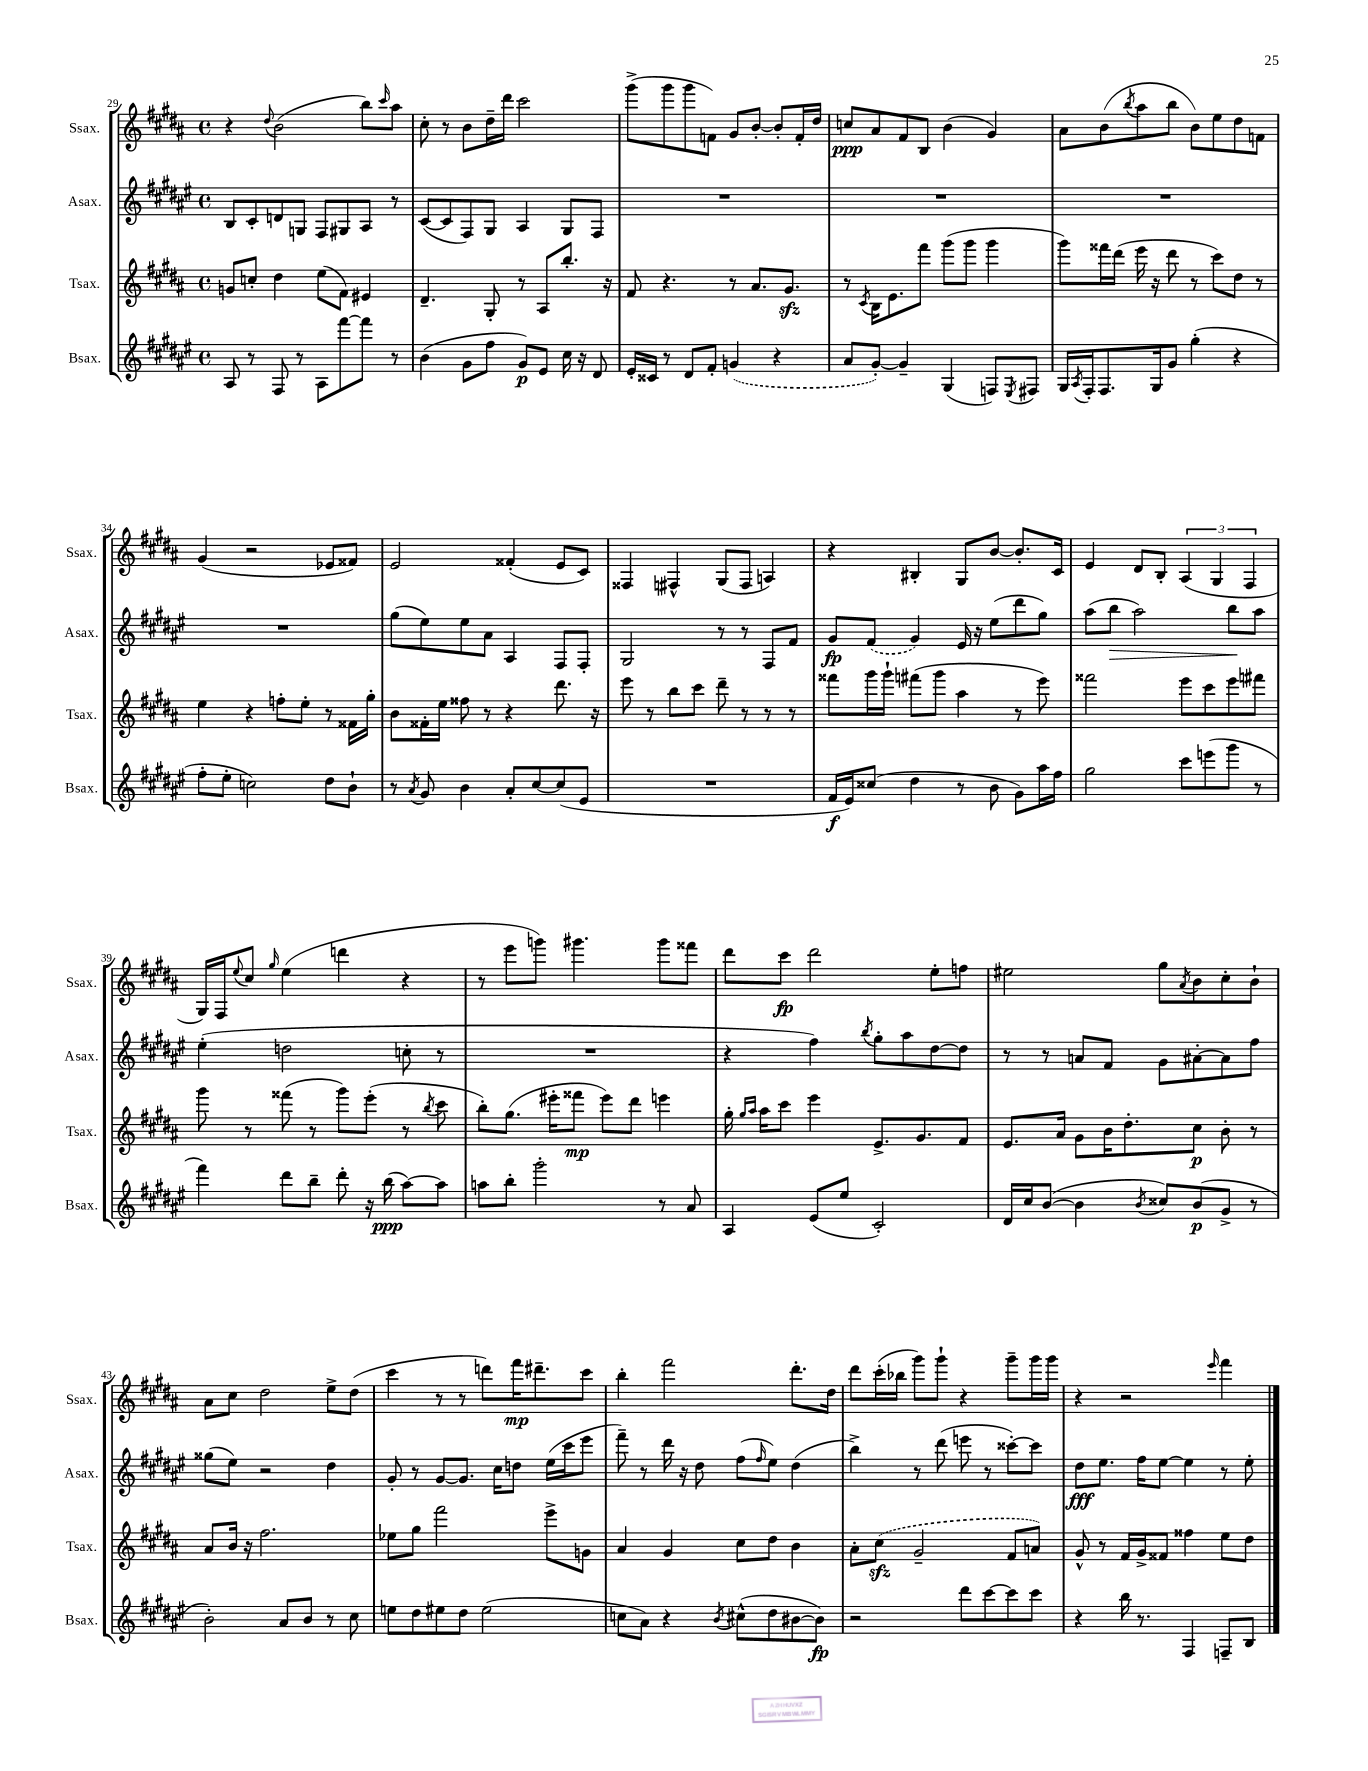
<<
\new StaffGroup <<
\new Staff = "s0" \with { instrumentName = "Ssax." shortInstrumentName = "Ssax." } {
    \clef treble \key b \major \defaultTimeSignature \time 4/4
    r4 \appoggiatura { dis''8 } b'2( b''8) \grace { cis'''16 } ais''8 |
    cis''8-. r8 b'8 dis''16-- dis'''16 cis'''2 |
    gis'''8->( gis'''8 gis'''8 f'8) gis'8 b'8~-. b'8-. f'16-. dis''16 |
    c''8\ppp ais'8 fis'8 b8 b'4( gis'4) |
    ais'8 b'8( \acciaccatura { b''8 } ais''8 b''8 b'8) e''8 dis''8 f'8 |
    gis'4( r2 ees'8 fisis'8) |
    e'2 fisis'4-.( e'8 cis'8) |
    fisis4 fis4-^ gis8( fis8 a4) |
    r4 bis4-. gis8 b'8~ b'8.-. cis'16 |
    e'4 dis'8 b8-. \tuplet 3/2 { ais4( gis4 fis4 } |
    gis16) fis16 \appoggiatura { e''8 } cis''8 \grace { gis''16 } e''4( d'''4 r4 |
    r8 e'''8 g'''8) gis'''4. gis'''8 fisis'''8 |
    dis'''8 cis'''8\fp dis'''2 e''8-. f''8 |
    eis''2 gis''8 \acciaccatura { ais'8 } b'8 cis''8-. b'8-! |
    ais'8 cis''8 dis''2 e''8-> dis''8( |
    cis'''4 r8 r8 d'''8) fis'''16\mp dis'''8.-- cis'''8 |
    b''4-. fis'''2 dis'''8.-. dis''16 |
    dis'''8 cis'''16-.( bes''16 gis'''8) gis'''8-! r4 gis'''8-- gis'''16 gis'''16 |
    r4 r2 \grace { e'''16 } fis'''4 \bar "|." |
}
\new Staff = "s1" \with { instrumentName = "Asax." shortInstrumentName = "Asax." } {
    \clef treble \key fis \major \defaultTimeSignature \time 4/4
    b8 cis'8-. d'8 g8 fis8 gis8 ais8 r8 |
    cis'8~( cis'8 fis8) gis8 ais4 gis8 fis8 |
    R1 |
    R1 |
    R1 |
    R1 |
    gis''8( eis''8) eis''8 ais'8 ais4 fis8 fis8-. |
    gis2 r8 r8 fis8 fis'8 |
    gis'8\fp \once \slurDashed fis'8( gis'4) eis'16 r16 eis''8( dis'''8 gis''8) |
    ais''8( b''8\> ais''2) b''8\! ais''8 |
    eis''4-.( d''2 c''8-. r8 |
    R1 |
    r4 fis''4) \acciaccatura { b''8 } gis''8-. ais''8 dis''8~ dis''8 |
    r8 r8 a'8 fis'8 gis'8 ais'8~-. ais'8 fis''8 |
    gisis''8( eis''8) r2 dis''4 |
    gis'8-. r8 gis'8~ gis'8. cis''16 d''8 eis''16( cis'''16 eis'''8 |
    fis'''8--) r8 dis'''16 r16 dis''8 fis''8( \grace { fis''16 } eis''8) dis''4( |
    b''4->) r8 dis'''8( e'''8 r8 cisis'''8~-.) cisis'''8 |
    dis''8\fff eis''8. fis''16 eis''8~ eis''4 r8 eis''8-. \bar "|." |
}
\new Staff = "s2" \with { instrumentName = "Tsax." shortInstrumentName = "Tsax." } {
    \clef treble \key b \major \defaultTimeSignature \time 4/4
    g'8 c''8-. dis''4 e''8( fis'8) eis'4 |
    dis'4.-- gis8-. r8 ais8 b''8.-. r16 |
    fis'8 r4. r8 ais'8. gis'8.\sfz |
    r8 \acciaccatura { cis'8 } b16 e'8. fis'''8 gis'''8( gis'''8 gis'''4 |
    gis'''8) fisis'''16 dis'''16( e'''16 r16 dis'''8 r8 cis'''8) dis''8 r8 |
    e''4 r4 f''8-. e''8-. r8 fisis'16 gis''16-. |
    b'8 fisis'16-. e''16 fisis''8 r8 r4 dis'''8. r16 |
    e'''8 r8 b''8 cis'''8 dis'''8-- r8 r8 r8 |
    fisis'''8 gis'''16 gis'''16-! fis'''8( gis'''8 ais''4 r8 e'''8) |
    fisis'''2 e'''8 cis'''8 e'''8 fis'''8 |
    gis'''8 r8 fisis'''8( r8 gis'''8) e'''8-.( r8 \acciaccatura { b''8 } cis'''8 |
    b''8-.) gis''8.( eis'''16-. fisis'''8\mp eis'''8) dis'''8 e'''4 |
    gis''16-. \grace { gis''16 ais''16 } ais''16 cis'''8 e'''4 e'8.-> gis'8. fis'8 |
    e'8. ais'16 gis'8 b'16 dis''8.-. cis''8\p b'8-. r8 |
    ais'8 b'16 r16 fis''2. |
    ees''8 gis''8 fis'''2 e'''8-> g'8 |
    ais'4 gis'4 cis''8 dis''8 b'4 |
    ais'8-. \once \slurDashed cis''8\sfz( gis'2-- fis'8 a'8) |
    gis'8-^ r8 fis'16 gis'16-> fisis'8 fisis''4 e''8 dis''8 \bar "|." |
}
\new Staff = "s3" \with { instrumentName = "Bsax." shortInstrumentName = "Bsax." } {
    \clef treble \key fis \major \defaultTimeSignature \time 4/4
    ais8 r8 fis8 r8 ais8 fis'''8~ fis'''8 r8 |
    b'4( gis'8 fis''8 gis'8\p) eis'8 cis''16 r16 dis'8 |
    eis'16-. cisis'16 r8 dis'8 fis'8-. \once \slurDashed g'4( r4 |
    ais'8 gis'8~-.) gis'4-- gis4( f8) \acciaccatura { eis8 } fis8 |
    gis16 \acciaccatura { ais8 } fis16-. fis8. gis16 gis'8 gis''4-.( r4 |
    fis''8-. eis''8-. c''2) dis''8 b'8-! |
    r8 \acciaccatura { ais'8 } gis'8 b'4 ais'8-. cis''8~ cis''8( eis'8 |
    R1 |
    fis'16\f eis'16) cisis''8( dis''4 r8 b'8 gis'8) ais''16 fis''16 |
    gis''2 cis'''8 e'''8( gis'''8 r8 |
    fis'''4) dis'''8 b''8-- dis'''8-. r16 b''16\ppp( ais''8~) ais''8 |
    a''8 b''8-. gis'''2-. r8 ais'8 |
    ais4 eis'8( eis''8 cis'2-.) |
    dis'16 cis''16 b'8~( b'4 \acciaccatura { b'8 } cisis''8) b'8\p( gis'8-> r8 |
    b'2-.) ais'8 b'8 r8 cis''8 |
    e''8 dis''8 eis''8 dis''8 eis''2( |
    c''8 ais'8) r4 \acciaccatura { b'8 } cis''8-^( dis''8 bis'8~ bis'8\fp) |
    r2 dis'''8 cis'''8~ cis'''8 cis'''8 |
    r4 b''16 r8. fis4 f8-- b8 \bar "|." |
}
>>
>>
\layout { \context { \Score currentBarNumber = #29 } }
